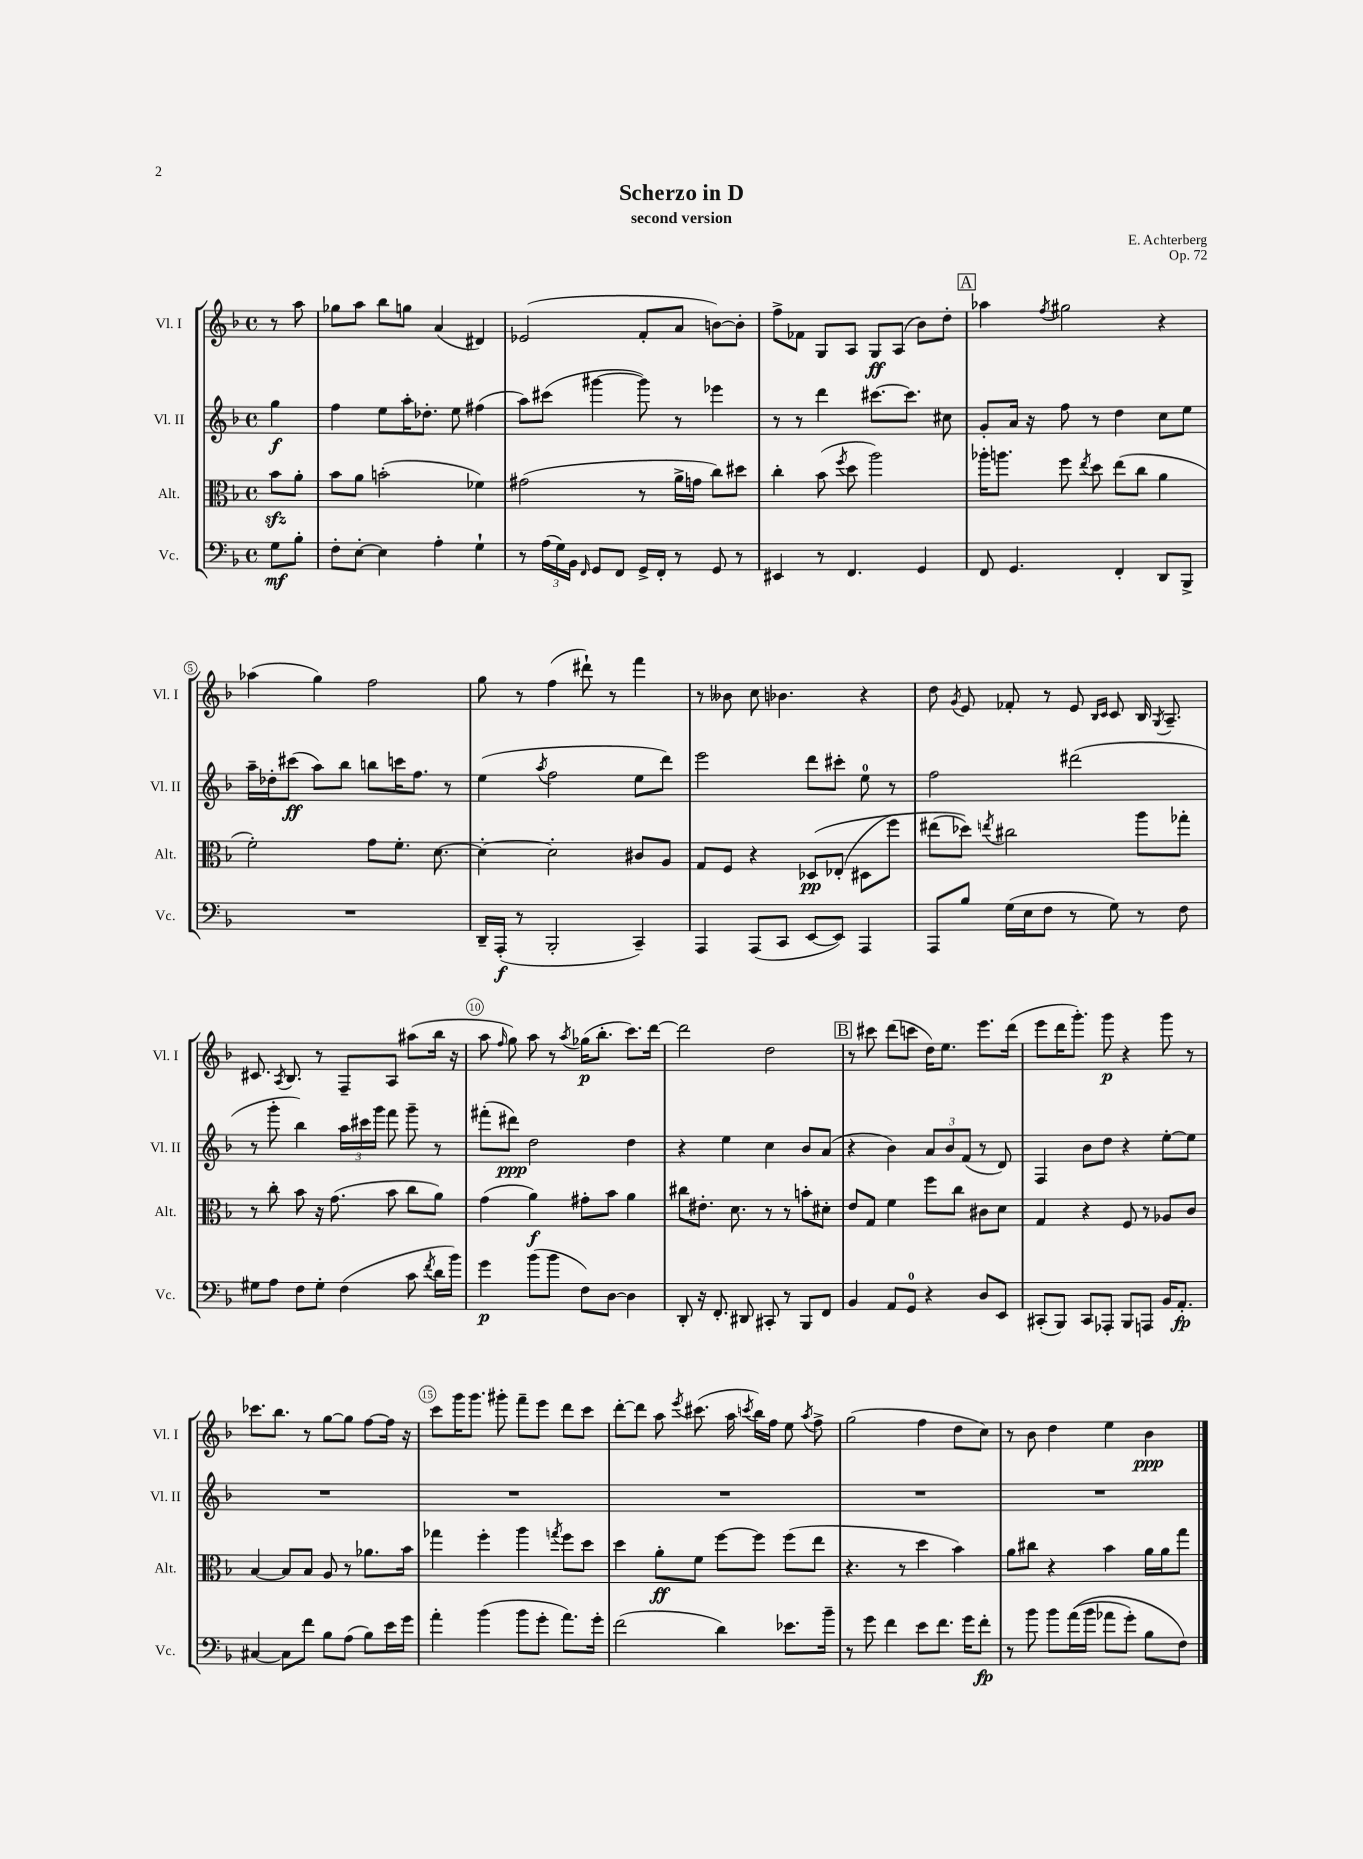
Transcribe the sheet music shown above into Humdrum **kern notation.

**kern	**dynam	**kern	**dynam	**kern	**dynam	**kern	**dynam
*part4	*part4	*part3	*part3	*part2	*part2	*part1	*part1
*staff4	*staff4	*staff3	*staff3	*staff2	*staff2	*staff1	*staff1
*I"Vc.	*	*I"Alt.	*	*I"Vl. II	*	*I"Vl. I	*
*I'Vc.	*	*I'Alt.	*	*I'Vl. II	*	*I'Vl. I	*
*clefF4	*	*clefC3	*	*clefG2	*	*clefG2	*
*k[b-]	*	*k[b-]	*	*k[b-]	*	*k[b-]	*
*M4/4	*	*M4/4	*	*M4/4	*	*M4/4	*
*met(c)	*	*met(c)	*	*met(c)	*	*met(c)	*
=	=	=	=	=	=	=	=
8G\L	mf	8b-zz\L	.	4gg\	f	8r	.
8B-'\J	.	8a'\J	.	.	.	8aa\	.
=1	=1	=1	=1	=1	=1	=1	=1
8F'\L	.	8b-\L	.	4ff\	.	8gg-X\L	.
[8E'\J	.	8a\J	.	.	.	8aa\J	.
4E\]	.	(2bn'\	.	8ee\L	.	8bb-\L	.
.	.	.	.	16aa'\K	.	8ggn\J	.
.	.	.	.	8.dd-X'\J	.	.	.
4A'\	.	.	.	.	.	(4a/	.
.	.	.	.	8ee\	.	.	.
4G`\	.	4f-X\)	.	(4ff#X\	.	4d#X/)	.
=2	=2	=2	=2	=2	=2	=2	=2
8r	.	(2g#X\	.	8aa\L)	.	(2e-X/	.
(24A\LL	.	.	.	(8ccc#X\J	.	.	.
24G\)	.	.	.	.	.	.	.
24BB-\JJ	.	.	.	.	.	.	.
16qqFF/	.	.	.	.	.	.	.
8GG/L	.	.	.	[4ggg#X\	.	.	.
8FF/J	.	.	.	.	.	.	.
16GG^/LL	.	8r	.	8ggg#\])	.	8f'/L	.
16FF'/JJ	.	.	.	.	.	.	.
8r	.	16a^\LL	.	8r	.	8a/J	.
.	.	16gn\JJ	.	.	.	.	.
8GG/	.	8cc\L)	.	4eee-X\	.	[8bn\L)	.
8r	.	8dd#X\J	.	.	.	8b'\J]	.
=3	=3	=3	=3	=3	=3	=3	=3
4EE#X/	.	4cc'\	.	8r	.	8ff^\L	.
.	.	.	.	8r	.	8f-X\J	.
8r	.	(8b-\	.	4ddd\	.	8G/L	.
.	.	8qff/	.	.	.	.	.
4.FF/	.	8dd\	.	.	.	8A/J	.
.	.	2aa\)	.	[8.ccc#X\L	.	8G/L	ff
.	.	.	.	.	.	(8A/J	.
.	.	.	.	8.ccc#\J]	.	.	.
4GG/	.	.	.	.	.	8b-\L)	.
.	.	.	.	8cc#X\	.	8dd'\J	.
!!LO:REH:place=s1:t=A
=4	=4	=4	=4	=4	=4	=4	=4
8FF/	.	16aa-X'\KL	.	8g'/L	.	4aa-X\	.
.	.	8.aan\J	.	.	.	.	.
4.GG/	.	.	.	16a/Jk	.	.	.
.	.	.	.	16r	.	.	.
.	.	.	.	.	.	8qff/	.
.	.	8ff\	.	8ff\	.	2gg#X\	.
.	.	8qee/	.	.	.	.	.
.	.	8dd\	.	8r	.	.	.
4FF'/	.	(8ee\L	.	4dd\	.	.	.
.	.	8cc\J	.	.	.	.	.
8DD/L	.	4a\	.	8cc\L	.	4r	.
8BBB-^/J	.	.	.	8ee\J	.	.	.
!!LO:LB:g=z
=5	=5	=5	=5	=5	=5	=5	=5
1r	.	2f'\)	.	16aa~\LL	.	(4aa-X\	.
.	.	.	.	16dd-X'\J	.	.	.
.	.	.	.	(8ccc#X\J	ff	.	.
.	.	.	.	8aa\L)	.	4gg\)	.
.	.	.	.	8bb-\J	.	.	.
.	.	8g\L	.	8bbn\L	.	2ff\	.
.	.	8.f'\J	.	16cccn\K	.	.	.
.	.	.	.	8.ff\J	.	.	.
.	.	[8.d\	.	.	.	.	.
.	.	.	.	8r	.	.	.
=6	=6	=6	=6	=6	=6	=6	=6
16DD~/LL	.	4d'\_	.	(4ee\	.	8gg\	.
(16AAA'/JJ	f	.	.	.	.	.	.
8r	.	.	.	.	.	8r	.
.	.	.	.	8qaa/	.	.	.
2BBB-'/	.	2d'\]	.	2ff\	.	(4ff\	.
.	.	.	.	.	.	8ddd#X`\)	.
.	.	.	.	.	.	8r	.
4CC~/)	.	8c#X/L	.	8ee\L	.	4fff\	.
.	.	8A/J	.	8ddd\J)	.	.	.
=7	=7	=7	=7	=7	=7	=7	=7
4AAA/	.	8G/L	.	2eee\	.	8r	.
.	.	8F/J	.	.	.	8b--X\	.
(8AAA/L	.	4r	.	.	.	8cc\	.
8CC/J	.	.	.	.	.	4.b-X\	.
[8EE/L	.	(8D-X/L	pp	8ddd\L	.	.	.
8EE/J])	.	(8E-X'/J	.	8ccc#X'\J	.	.	.
4AAA/	.	8D#X\L	.	8ee\	.	4r	.
.	.	8ff\J)	.	8r	.	.	.
=8	=8	=8	=8	=8	=8	=8	=8
8AAA/L	.	(8ee#X\L	.	2ff\	.	8dd\	.
.	.	.	.	.	.	8qg/	.
8B-/J	.	8dd-X\J))	.	.	.	8e/	.
.	.	8qeen/	.	.	.	.	.
(16G\LL	.	2cc#X\	.	.	.	8f-X'/	.
16E\J	.	.	.	.	.	.	.
8F\J	.	.	.	.	.	8r	.
8r	.	.	.	(2ddd#X\	.	8e/	.
.	.	.	.	.	.	16qqB-/LL	.
.	.	.	.	.	.	16qqc/JJ	.
8G\)	.	.	.	.	.	8c/	.
8r	.	8aa\L	.	.	.	16B-/	.
.	.	.	.	.	.	8qG/	.
.	.	.	.	.	.	8.A~/	.
8F\	.	8gg-X'\J	.	.	.	.	.
!!LO:LB:g=z
=9	=9	=9	=9	=9	=9	=9	=9
8G#X\L	.	8r	.	8r	.	8.c#X/	.
8A\J	.	8cc'\	.	8ggg'\	.	.	.
.	.	.	.	.	.	8qA/	.
.	.	.	.	.	.	8.B-/	.
8F\L	.	8b-\	.	4bb-\)	.	.	.
8G#'\J	.	16r	.	.	.	8r	.
.	.	(8.g\	.	.	.	.	.
(4F\	.	.	.	24aa\LL	.	8F~/L	.
.	.	.	.	24ccc#X\	.	.	.
.	.	.	.	24ggg\JJ	.	.	.
.	.	8b-\	.	8fff\	.	8A/J	.
8c\	.	8cc\L	.	8ggg~\	.	(8aa#X\L	.
8qf/	.	.	.	.	.	.	.
16d\LL	.	8a\J)	.	8r	.	16bb-\Jk	.
16b-\JJ)	.	.	.	.	.	16r	.
=10	=10	=10	=10	=10	=10	=10	=10
4g\	p	(4g\	.	(8fff#X'\L	.	8aa\	.
.	.	.	.	.	.	16qqff/	.
.	.	.	.	8ddd#X\J)	ppp	8gg\)	.
(8b-\L	.	4a\)	f	2dd\	.	8aa\	.
8b-\J	.	.	.	.	.	8r	.
.	.	.	.	.	.	8qaa/	.
8F\L)	.	8g#X'\L	.	.	.	(16gg-X\KL	p
.	.	.	.	.	.	8.bb-'\J	.
[8D\J	.	8b-\J	.	.	.	.	.
4D\]	.	4a\	.	4dd\	.	8.ccc\L)	.
.	.	.	.	.	.	[16ddd\Jk	.
=11	=11	=11	=11	=11	=11	=11	=11
8DD'/	.	8cc#X\L	.	4r	.	2ddd\]	.
16r	.	8.e#X'\J	.	.	.	.	.
8.FF'/	.	.	.	.	.	.	.
.	.	.	.	4ee\	.	.	.
.	.	8.d\	.	.	.	.	.
8DD#X/	.	.	.	.	.	.	.
8CC#X'/	.	8r	.	4cc\	.	2dd\	.
8r	.	8r	.	.	.	.	.
8BBB-/L	.	8bn'\L	.	8b-/L	.	.	.
8FF/J	.	8d#X'\J	.	(8a/J	.	.	.
!!LO:REH:place=s1:t=B
=12	=12	=12	=12	=12	=12	=12	=12
4BB-/	.	8e/L	.	4r	.	8r	.
.	.	8G/J	.	.	.	8ccc#X\	.
8AA/L	.	4f\	.	4b-\)	.	(8ddd\L	.
8GG/J	.	.	.	.	.	8cccn\J	.
4r	.	8ff\L	.	12a/L	.	16dd\KL)	.
.	.	.	.	.	.	8.ee\J	.
.	.	.	.	12b-/	.	.	.
.	.	8cc\J	.	.	.	.	.
.	.	.	.	(12f/J	.	.	.
8D/L	.	8c#X\L	.	8r	.	8.eee\L	.
8EE/J	.	8d\J	.	8d/)	.	.	.
.	.	.	.	.	.	(16ddd\Jk	.
=13	=13	=13	=13	=13	=13	=13	=13
(8CC#X'/L	.	4G/	.	4F/	.	8eee\L	.
8BBB-/J)	.	.	.	.	.	16ddd\K	.
.	.	.	.	.	.	8.ggg'\J)	.
8CC#/L	.	4r	.	8b-\L	.	.	.
8AAA-X'/J	.	.	.	8dd\J	.	8ggg\	p
8BBB-/L	.	8F/	.	4r	.	4r	.
8AAAn/J	.	8r	.	.	.	.	.
16BB-/KL	.	8A-X/L	.	[8ee'\L	.	8ggg\	.
8.AA'/J	fp	.	.	.	.	.	.
.	.	8c/J	.	8ee\J]	.	8r	.
!!LO:LB:g=z
=14	=14	=14	=14	=14	=14	=14	=14
[4C#X/	.	[4B-/	.	1r	.	8.ccc-X\L	.
.	.	.	.	.	.	8.bb-\J	.
8C#\L]	.	8B-/L]	.	.	.	.	.
8f\J	.	8B-/J	.	.	.	8r	.
8B-\L	.	8A/	.	.	.	[8gg\L	.
(8A\J	.	8r	.	.	.	8gg\J]	.
8B-\L)	.	8.a-X\L	.	.	.	[8ff\L	.
16e\L	.	.	.	.	.	16ff\Jk]	.
16g\JJ	.	16b-\Jk	.	.	.	16r	.
=15	=15	=15	=15	=15	=15	=15	=15
4a'\	.	4gg-X\	.	1r	.	8ccc\L	.
.	.	.	.	.	.	16ggg\K	.
.	.	.	.	.	.	8.ggg\J	.
(4b-\	.	4ff'\	.	.	.	.	.
.	.	.	.	.	.	8ggg#X'\	.
8b-\L	.	4aa\	.	.	.	8fff~\L	.
8g'\J	.	.	.	.	.	8eee\J	.
.	.	8qggn/	.	.	.	.	.
8.a\L)	.	8ff\L	.	.	.	8ddd\L	.
.	.	8dd\J	.	.	.	8ccc\J	.
16g'\Jk	.	.	.	.	.	.	.
=16	=16	=16	=16	=16	=16	=16	=16
(2f\	.	4dd\	.	1r	.	[8ddd'\L	.
.	.	.	.	.	.	8ddd\J]	.
.	.	8a'\L	ff	.	.	8aa\	.
.	.	.	.	.	.	8qeee/	.
.	.	8f\J	.	.	.	(8.ccc#X\	.
4d\)	.	[8ff\L	.	.	.	.	.
.	.	.	.	.	.	16aa\	.
.	.	.	.	.	.	8qcccn/	.
.	.	8ff\J]	.	.	.	16bb-\LL)	.
.	.	.	.	.	.	16ff\JJ	.
8.e-X\L	.	(8ff\L	.	.	.	8ee\	.
.	.	.	.	.	.	8qaa/	.
.	.	8ee\J	.	.	.	8ff^\	.
16b-~\Jk	.	.	.	.	.	.	.
=17	=17	=17	=17	=17	=17	=17	=17
8r	.	4.r	.	1r	.	(2gg\	.
8g\	.	.	.	.	.	.	.
4f\	.	.	.	.	.	.	.
.	.	8r	.	.	.	.	.
8e\L	.	4dd\	.	.	.	4ff\	.
8.f\J	.	.	.	.	.	.	.
.	.	4b-\)	.	.	.	8dd\L	.
16g\KL	.	.	.	.	.	.	.
8f'\J	fp	.	.	.	.	8cc\J)	.
=18	=18	=18	=18	=18	=18	=18	=18
8r	.	8a\L	.	1r	.	8r	.
8b-\	.	8cc#X\J	.	.	.	8b-\	.
8b-\L	.	4r	.	.	.	4dd\	.
((16a\L	.	.	.	.	.	.	.
16b-\JJ	.	.	.	.	.	.	.
8a-X\L	.	4b-\	.	.	.	4ee\	.
8g'\J)	.	.	.	.	.	.	.
8B-\L	.	16a\LL	.	.	.	4b-\	ppp
.	.	16a\J	.	.	.	.	.
8F\J)	.	8gg\J	.	.	.	.	.
==	==	==	==	==	==	==	==
*-	*-	*-	*-	*-	*-	*-	*-
